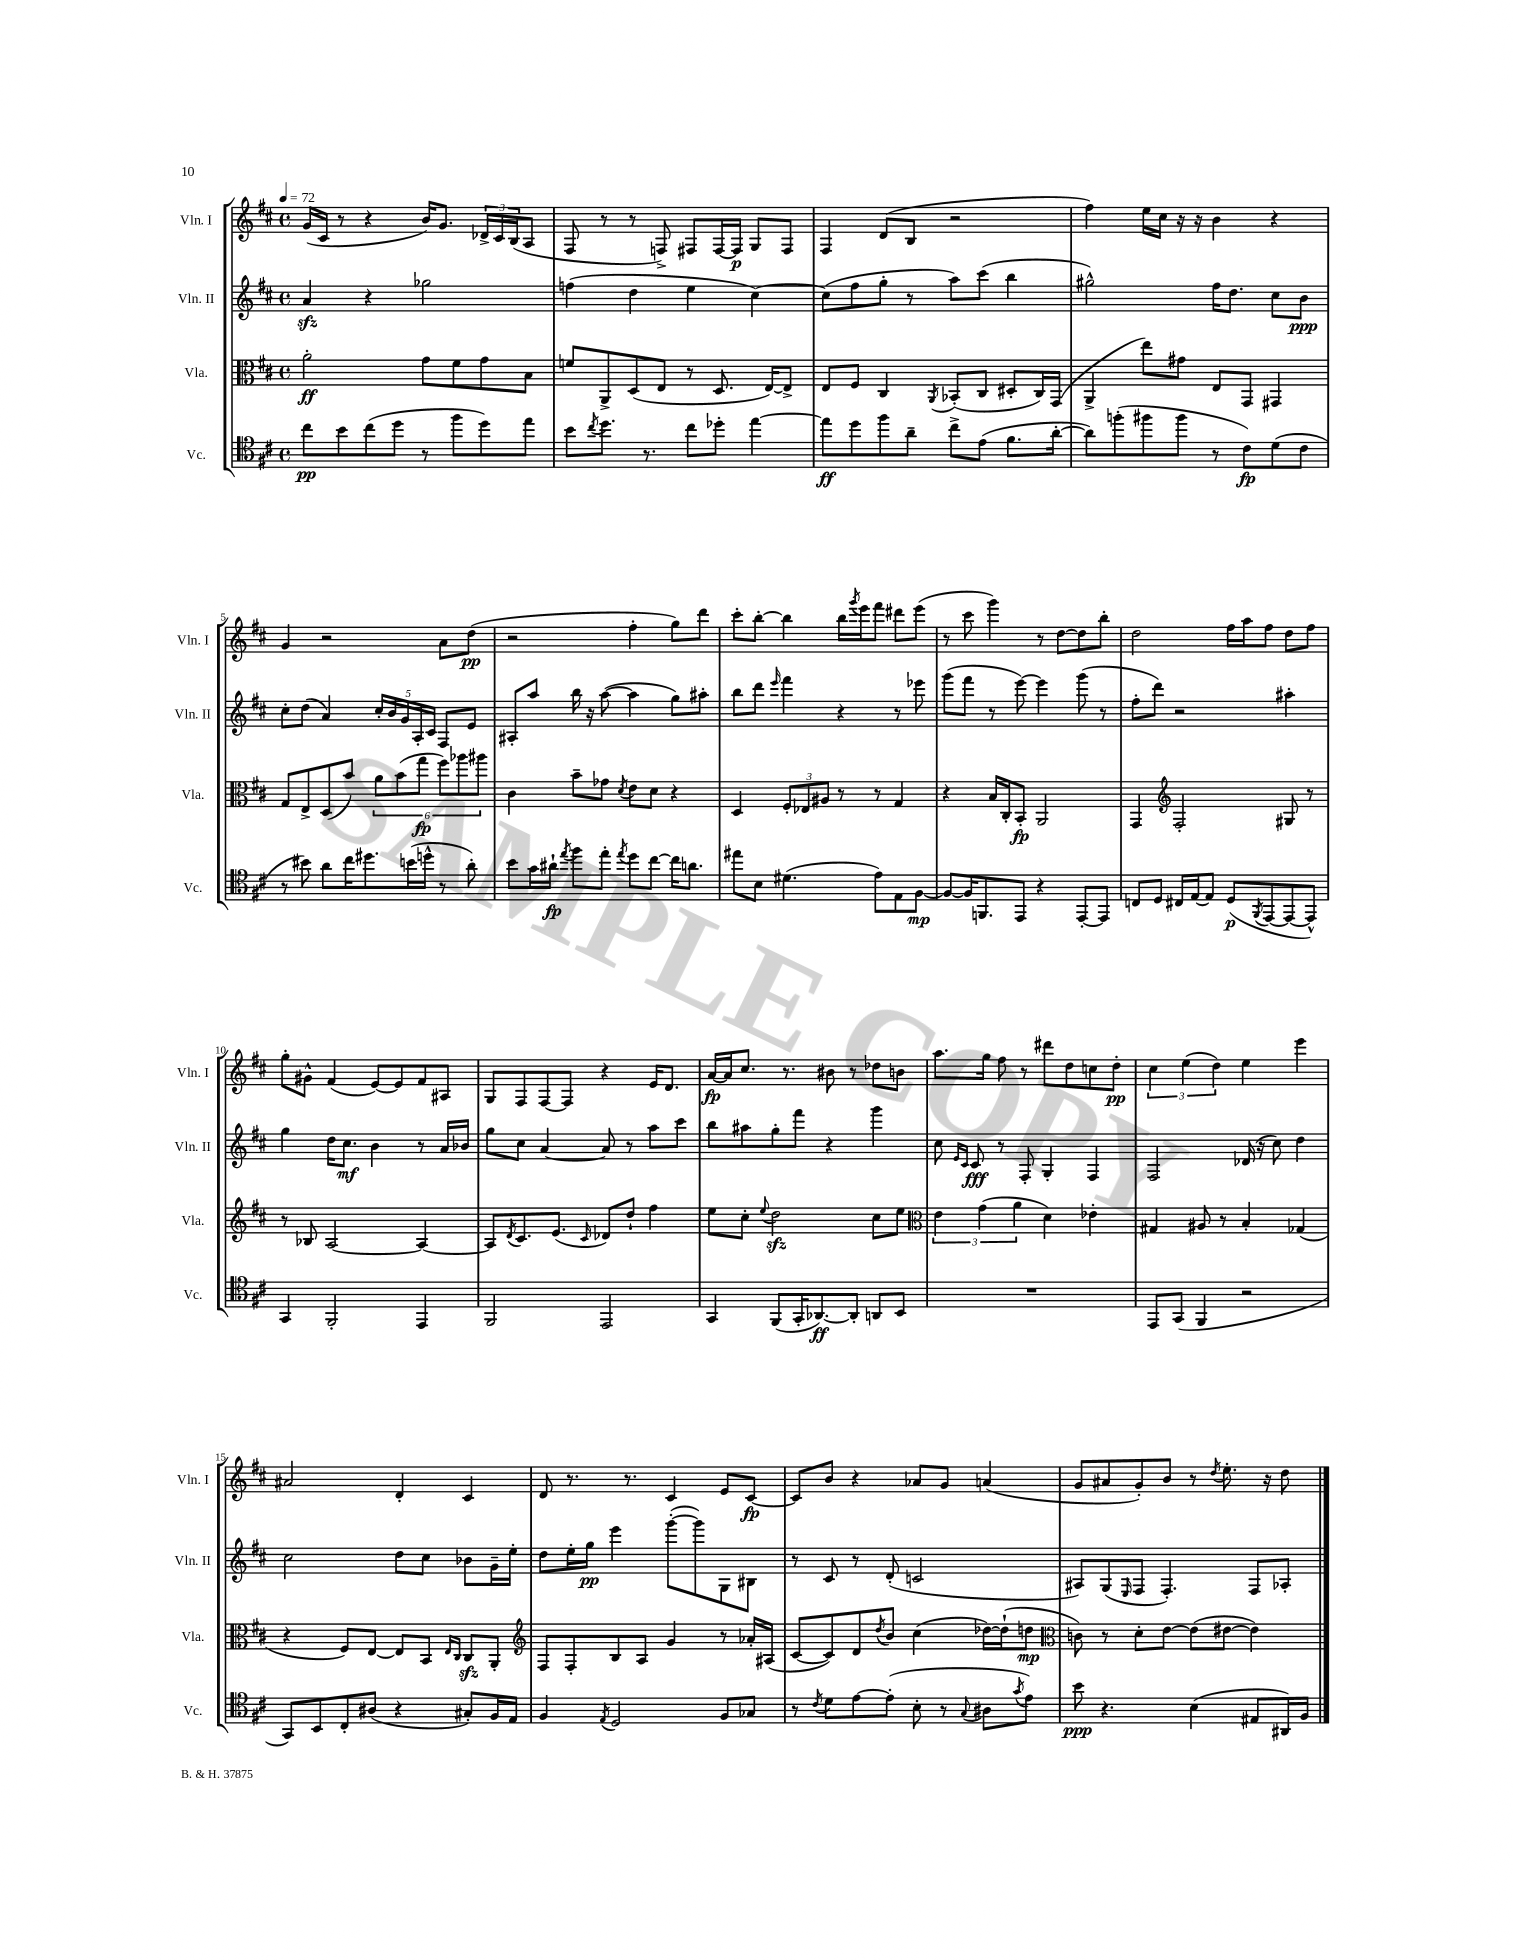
<<
\new StaffGroup <<
\new Staff = "s0" \with { instrumentName = "Vln. I" shortInstrumentName = "Vln. I" } {
    \clef treble \key d \major \defaultTimeSignature \time 4/4 \tempo 4 = 72
    g'16( cis'16 r8 r4 b'16) g'8. \tuplet 3/2 { des'16-> cis'16 b16( } a8 |
    fis8 r8 r8 f8->) fis8 fis16~ fis16\p g8 fis8 |
    fis4 d'8( b8 r2 |
    fis''4) e''16 cis''16 r16 r16 b'4 r4 |
    g'4 r2 a'8 d''8\pp( |
    r2 fis''4-. g''8) d'''8 |
    cis'''8-. b''8~-. b''4 b''16 \acciaccatura { g'''8 } e'''16 fis'''8 dis'''8 e'''8( |
    r8 cis'''8 g'''4) r8 d''8~ d''8 b''8-. |
    d''2 fis''16 a''16 fis''8 d''8 fis''8 |
    g''8-. gis'8-^ fis'4( e'8~) e'8 fis'8 ais8 |
    g8 fis8 fis8~ fis8 r4 e'16 d'8. |
    a'16~\fp a'16 cis''8. r8. bis'8 r8 des''8 b'8 |
    a''8. g''16 fis''8 r8 dis'''8 d''8 c''8 d''8-.\pp |
    \tuplet 3/2 { cis''4 e''4( d''4) } e''4 e'''4 |
    ais'2 d'4-. cis'4 |
    d'8 r8. r8. cis'4 e'8 cis'8~\fp |
    cis'8 b'8 r4 aes'8 g'8 a'4( |
    g'8 ais'8 g'8-.) b'8 r8 \acciaccatura { d''8 } e''8.-. r16 d''8 \bar "|." |
}
\new Staff = "s1" \with { instrumentName = "Vln. II" shortInstrumentName = "Vln. II" } {
    \clef treble \key d \major \defaultTimeSignature \time 4/4
    a'4\sfz r4 ges''2 |
    f''4( d''4 e''4 cis''4~) |
    cis''8( fis''8 g''8-. r8 a''8) cis'''8( b''4 |
    gis''2-^) fis''16 d''8. cis''8 b'8\ppp |
    cis''8-. d''8( a'4) \tuplet 5/4 { cis''16-. b'16 g'16 a16-. cis'16 } fis8 e'8 |
    ais8-. a''8 b''16 r16 a''8~( a''4 g''8) ais''8-. |
    b''8 d'''8 \grace { e'''16 } fis'''4 r4 r8 ees'''8 |
    g'''8( fis'''8 r8 e'''8~) e'''4 g'''8( r8 |
    fis''8-. d'''8) r2 ais''4-. |
    g''4 d''16 cis''8.\mf b'4 r8 a'16 bes'16 |
    g''8 cis''8 a'4~ a'8 r8 a''8 cis'''8 |
    b''8 ais''8 g''8-. fis'''8 r4 g'''4 |
    cis''8 \grace { e'16 cis'16 } cis'8\fff r8 fis8-. g4-. fis4 |
    fis2 des'16( r16 cis''8) d''4 |
    cis''2 d''8 cis''8 bes'8 g'16-- e''16-. |
    d''8 e''16-. g''16\pp e'''4 g'''8~-.( g'''8) g8 bis8 |
    r8 cis'8 r8 d'8-.( c'2 |
    ais8) g8( \grace { e16 } fis8 fis4.-.) fis8 aes8-. \bar "|." |
}
\new Staff = "s2" \with { instrumentName = "Vla." shortInstrumentName = "Vla." } {
    \clef alto \key d \major \defaultTimeSignature \time 4/4
    a'2-.\ff g'8 fis'8 g'8 b8 |
    f'8 a,8-> d8( e8 r8 d8. e16~) e8-> |
    e8 fis8 cis4 \acciaccatura { a,8 } bes,8-.( cis8 dis8-. cis16) g,16( |
    a,4-> e''8) gis'8 e8 g,8 gis,4 |
    g8 e8-> d8( b'8) \tuplet 6/4 { a'8 b'8( g''8\fp fis''8) aes''8 ais''8 } |
    cis'4 b'8-- ges'8 \acciaccatura { d'8 } e'8 d'8 r4 |
    d4 \tuplet 3/2 { fis8-. ees8 ais8 } r8 r8 g4 |
    r4 b16 cis16-. b,8-.\fp a,2 |
    g,4 \clef treble fis2-. gis8 r8 |
    r8 bes8 a2~ a4~ |
    a8 \acciaccatura { d'8 } cis'8. e'8.( \grace { cis'16 } des'8) d''8-! fis''4 |
    e''8 cis''8-. \appoggiatura { e''8 } d''2\sfz cis''8 e''8 |
    \clef alto \tuplet 3/2 { e'4 g'4( a'4 } d'4) ees'4-. |
    gis4 ais8 r8 b4-. ges4( |
    r4 fis8) e8~ e8 b,8 \grace { e16 cis16 } cis8\sfz a,8-. |
    \clef treble fis8 fis8-. b8 a8 g'4 r8 aes'16-. ais16( |
    cis'8~ cis'8) d'8 \acciaccatura { d''8 } b'8 cis''4( des''16~) des''16-!( d''8\mp |
    \clef alto c'8) r8 d'8-. e'8~ e'8( eis'8~ eis'4) \bar "|." |
}
\new Staff = "s3" \with { instrumentName = "Vc." shortInstrumentName = "Vc." } {
    \clef tenor \key d \major \defaultTimeSignature \time 4/4
    cis''8\pp b'8 cis''8( d''8 r8 fis''8 d''8) e''8 |
    b'8 \acciaccatura { cis''8 } d''8. r8. cis''8 des''8-. e''4~ |
    e''8\ff d''8 fis''8 a'8-- cis''8-> e'8( fis'8. a'16~-. |
    a'8) f''8-.( fis''8 fis''8 r8 cis'8\fp) d'8( cis'8 |
    r8 bis'8) a'8 cis''16 dis''8. b'16( d''16-^ r8 a'8-.) |
    b'8 g'16 ais'16-!\fp \acciaccatura { e''8 } fis''8 e''8-. \acciaccatura { e''8 } d''8 cis''8~ cis''16 a'8. |
    eis''8 b8 dis'4.( e'8) e8 fis8~\mp |
    fis8~ fis16 f,8. e,8 r4 e,8~-. e,8 |
    c8 d8 cis16 e16~ e8 d8\p( \acciaccatura { fis,8 } e,8~ e,8~ e,8-^) |
    g,4 fis,2-. e,4 |
    fis,2 e,2 |
    g,4 fis,8( g,16-. aes,8.~\ff) aes,8-. a,8 b,8 |
    R1 |
    e,8 g,8( fis,4 r2 |
    g,8) b,8 cis8-. ais8( r4 gis8-.) fis16 e16 |
    fis4 \acciaccatura { e8 } d2 fis8 ges8 |
    r8 \acciaccatura { cis'8 } d'8 e'8~ e'8-.( b8-. r8 \appoggiatura { g8 } ais8 \acciaccatura { g'8 } e'8) |
    b'8\ppp r4. b4( eis8 ais,16) fis16 \bar "|." |
}
>>
>>
